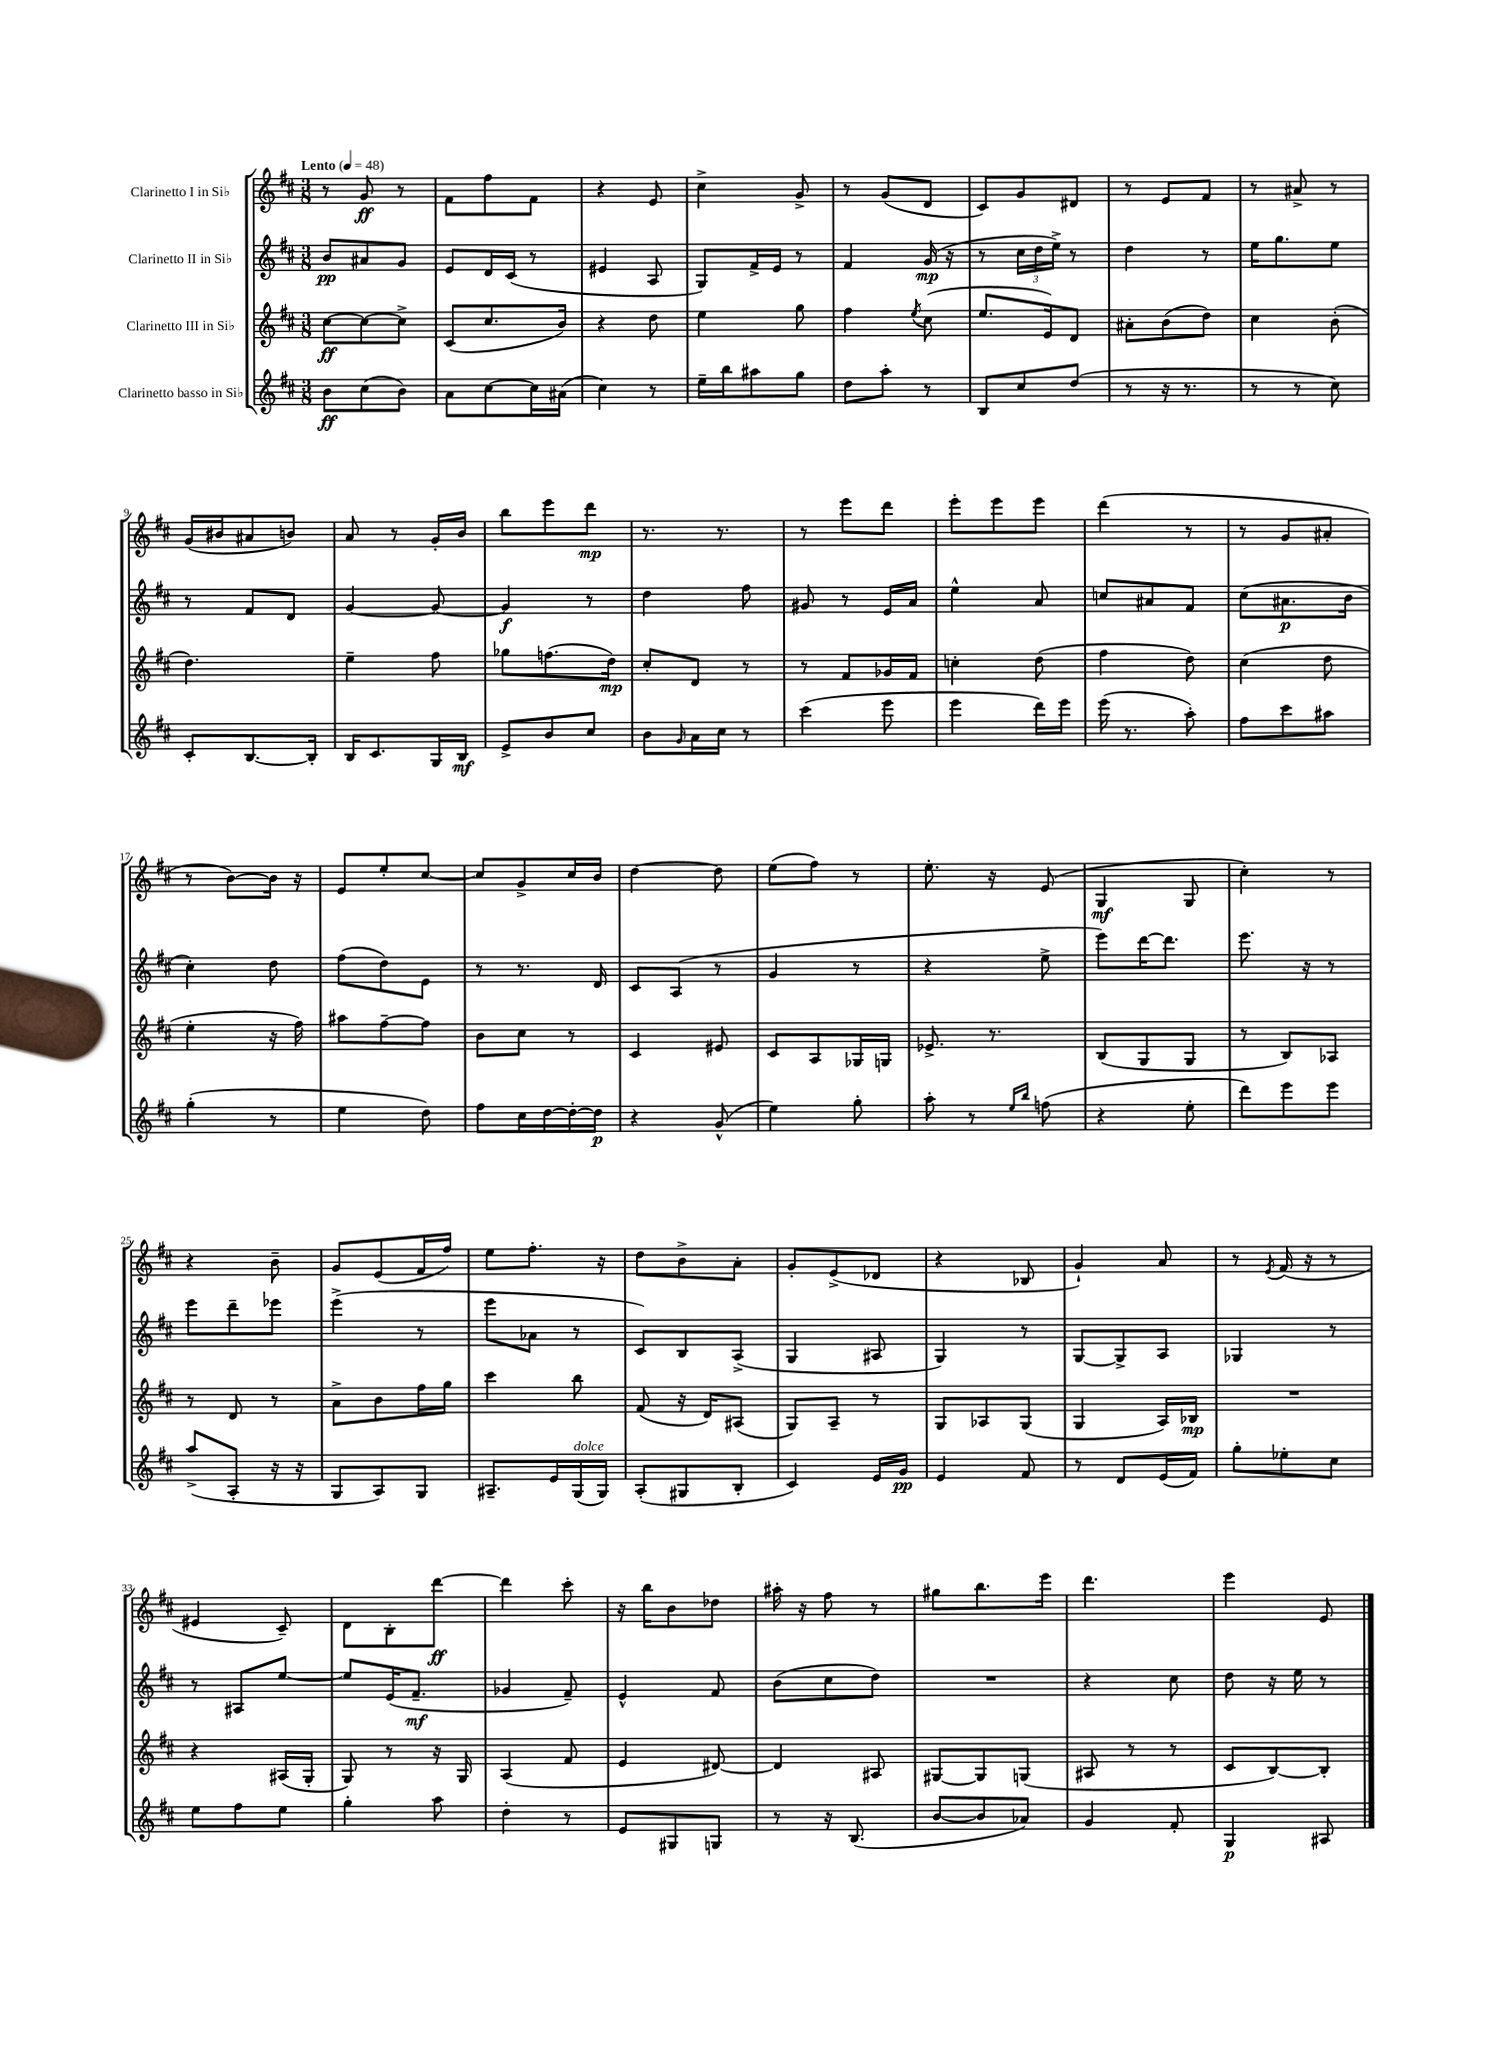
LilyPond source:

<<
\new StaffGroup <<
\new Staff = "s0" \with { instrumentName = "Clarinetto I in Sib" } {
    \clef treble \key d \major \numericTimeSignature \time 3/8 \tempo "Lento" 4 = 48
    r8 g'8\ff r8 |
    fis'8 fis''8 fis'8 |
    r4 e'8 |
    cis''4-> g'8-> |
    r8 g'8( d'8 |
    cis'8) g'8 dis'8 |
    r8 e'8 fis'8 |
    r8 ais'8-> r8 |
    g'16( bis'16 ais'8 b'8) |
    a'8 r8 g'16-. b'16 |
    b''8 e'''8 d'''8\mp |
    r8. r8. |
    r8 e'''8 d'''8 |
    e'''8-. e'''8 e'''8 |
    d'''4( r8 |
    r8 g'8 ais'8-. |
    r8 b'8~) b'16 r16 |
    e'8 e''8-. cis''8~ |
    cis''8 g'8-> cis''16 b'16 |
    d''4~ d''8 |
    e''8( fis''8) r8 |
    e''8.-. r16 e'8( |
    g4\mf g8 |
    cis''4-.) r8 |
    r4 b'8-- |
    g'8 e'8( fis'16 fis''16) |
    e''8 fis''8.-. r16 |
    d''8 b'8-> a'8-. |
    g'8-. e'8->( des'8 |
    r4 bes8 |
    g'4-!) a'8 |
    r8 \acciaccatura { e'8 } fis'16( r16 r8 |
    eis'4 cis'8--) |
    d'8 b8-. d'''8~\ff |
    d'''4 cis'''8-. |
    r16 b''16 b'8 des''8 |
    ais''16-. r16 fis''8 r8 |
    gis''8 b''8. e'''16 |
    d'''4. |
    e'''4 e'8 \bar "|." |
}
\new Staff = "s1" \with { instrumentName = "Clarinetto II in Sib" } {
    \clef treble \key d \major \numericTimeSignature \time 3/8
    b'8\pp ais'8 g'8 |
    e'8 d'16 cis'16( r8 |
    eis'4 a8 |
    g8) fis'16-> e'16 r8 |
    fis'4 g'16\mp( r16 |
    r8 \tuplet 3/2 { cis''16 d''16 e''16->) } r8 |
    d''4 r8 |
    e''16 g''8. e''8 |
    r8 fis'8 d'8 |
    g'4~ g'8~ |
    g'4\f r8 |
    d''4 fis''8 |
    gis'8 r8 e'16 a'16 |
    e''4-^ a'8 |
    c''8 ais'8 fis'8 |
    cis''8( ais'8.\p b'16 |
    cis''4-.) d''8 |
    fis''8( d''8) e'8 |
    r8 r8. d'16 |
    cis'8 a8( r8 |
    g'4 r8 |
    r4 e''8-> |
    e'''8) d'''16~ d'''8. |
    e'''8. r16 r8 |
    e'''8 d'''8-- ees'''8 |
    e'''4->( r8 |
    e'''8 aes'8 r8 |
    cis'8) b8 a8->( |
    g4 ais8 |
    g4) r8 |
    g8~ g8-> a8 |
    ges4 r8 |
    r8 ais8 e''8~ |
    e''8 e'16( fis'8.--\mf |
    ges'4 fis'8--) |
    e'4-^ fis'8 |
    b'8( cis''8 d''8) |
    R4. |
    r4 cis''8 |
    d''8 r16 e''16 r8 \bar "|." |
}
\new Staff = "s2" \with { instrumentName = "Clarinetto III in Sib" } {
    \clef treble \key d \major \numericTimeSignature \time 3/8
    cis''8~\ff cis''8~ cis''8-> |
    cis'8( cis''8. b'16) |
    r4 d''8 |
    e''4 g''8 |
    fis''4 \acciaccatura { e''8 } cis''8( |
    e''8. e'16) d'8 |
    ais'8-. b'8( d''8) |
    cis''4 b'8-.( |
    d''4.) |
    e''4-- fis''8 |
    ges''8 f''8.( d''16\mp) |
    cis''8-. d'8 r8 |
    r8 fis'8 ges'16 fis'16 |
    c''4-. d''8( |
    fis''4 d''8) |
    cis''4( d''8 |
    e''4-. r16 fis''16) |
    ais''8 fis''8~-- fis''8 |
    b'8 cis''8 r8 |
    cis'4 eis'8 |
    cis'8 a8 ges16 g16 |
    ees'8.-> r8. |
    b8( g8 g8 |
    r8 b8) aes8 |
    r8 d'8 r8 |
    a'8-> b'8 fis''16 g''16 |
    cis'''4 b''8 |
    fis'8( r16 d'16) ais8( |
    g8) a8-- r8 |
    g8 aes8 g8( |
    g4 a16) bes16\mp |
    R4. |
    r4 ais16( g16-. |
    g8) r8 r16 g16 |
    a4( fis'8 |
    e'4 dis'8~) |
    dis'4 ais8 |
    gis8~ gis8 g8( |
    ais8 r8 r8 |
    cis'8 b8~) b8-. \bar "|." |
}
\new Staff = "s3" \with { instrumentName = "Clarinetto basso in Sib" } {
    \clef treble \key d \major \numericTimeSignature \time 3/8
    b'8\ff cis''8( b'8) |
    a'8 cis''8~ cis''16 ais'16( |
    cis''4) r8 |
    e''16-- b''16 ais''8 g''8 |
    d''8 a''8-. r8 |
    b8 cis''8 d''8( |
    r8 r16 r8. |
    r8 r8 cis''8) |
    cis'8-. b8.~ b16-. |
    b16 cis'8. g16 b16\mf |
    e'8-> b'8 cis''8 |
    b'8 \grace { g'16 } a'16 cis''16 r8 |
    cis'''4( e'''8 |
    e'''4 d'''16) e'''16 |
    e'''16( r8. a''8-.) |
    fis''8 cis'''8 ais''8 |
    g''4-.( r8 |
    e''4 d''8) |
    fis''8 cis''16 d''16~ d''16~-. d''16\p |
    r4 g'8-^( |
    e''4) g''8-. |
    a''8-. r8 \grace { e''16 b''16 } f''8( |
    r4 e''8-. |
    d'''8) e'''8 e'''8 |
    a''8->( a8-. r16 r16 |
    g8 a8) g8 |
    ais8.-- e'16 g16^\markup { \italic "dolce" }( g16) |
    a8-.( gis8 b8-. |
    cis'4) e'16 g'16\pp |
    e'4 fis'8 |
    r8 d'8 e'16( fis'16) |
    g''8-. ees''8-. cis''8 |
    e''8 fis''8 e''8 |
    g''4-. a''8 |
    d''4-. r8 |
    e'8 gis8 g8 |
    r8 r16 b8.( |
    b'8~ b'8 aes'8) |
    g'4 fis'8-. |
    g4\p ais8 \bar "|." |
}
>>
>>
